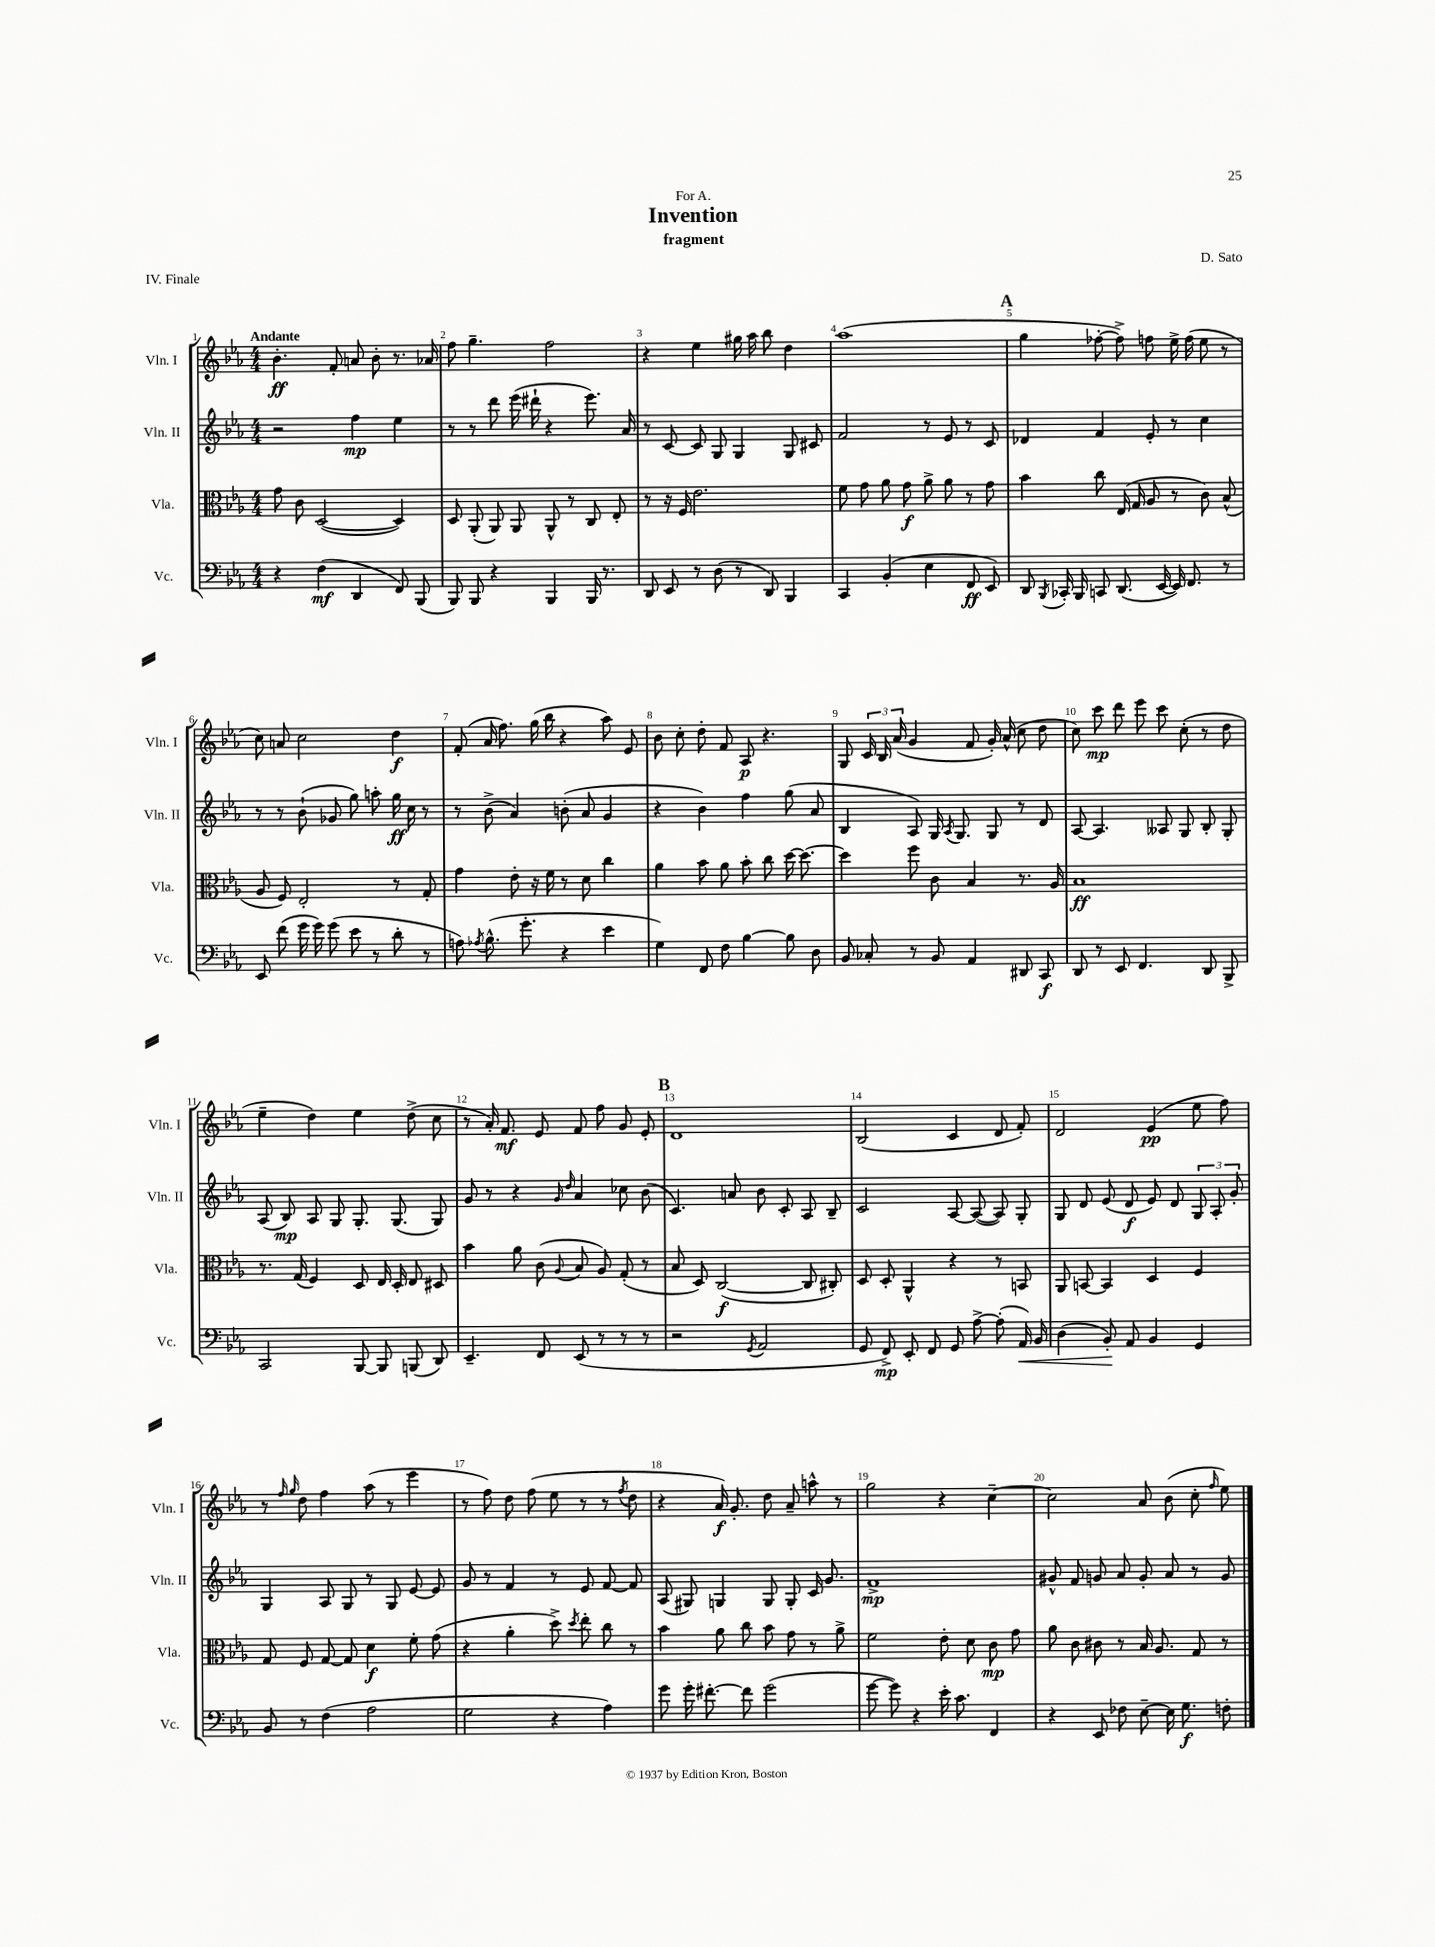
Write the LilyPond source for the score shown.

\header { title = "Invention" composer = "D. Sato" subtitle = "fragment" dedication = "For A." piece = "IV. Finale" }
<<
\new StaffGroup <<
\new Staff = "s0" \with { instrumentName = "Vln. I" shortInstrumentName = "Vln. I" } {
    \clef treble \key ees \major \numericTimeSignature \time 4/4 \tempo "Andante"
    \autoBeamOff bes'4.-.\ff f'8-. a'8 bes'8-. r8. aes'16 |
    f''8 g''4.-- f''2 |
    r4 ees''4 gis''16 aes''16 bes''8 d''4 |
    aes''1( |
    \mark \markup { \bold "A" } g''4 fes''8~-. fes''8->) f''8 ees''16-> f''16( ees''8 r8 |
    c''8) a'8 c''2 d''4\f |
    f'8-.( aes'16 f''8.) g''16( bes''16 r4 aes''8) ees'8 |
    bes'8 c''8-. d''8-. f'8 aes8\p r4. |
    g8 \tuplet 3/2 { c'16 bes16 aes'16( } g'4 f'8 g'16-.) aes'16-^( c''8 d''8 |
    c''8) c'''8\mp d'''8 ees'''8 c'''8 c''8-.( r8 d''8 |
    ees''4-- d''4) ees''4 d''8->( c''8 |
    r8 aes'16-.) f'8.\mf ees'8 f'8 f''8 g'8 ees'8-. |
    \mark \markup { \bold "B" } d'1 |
    bes2( c'4 d'8 f'8-.) |
    d'2 ees'4\pp( ees''8 f''8) |
    r8 \grace { f''16 g''16 } d''8 f''4 aes''8( r8 ees'''4 |
    r8 f''8) d''8 f''8( ees''8 r8 r8 \acciaccatura { f''8 } d''8 |
    r4 aes'16\f) g'8.-. d''8 aes'8-- a''8-^ r8 |
    g''2 r4 c''4~-- |
    c''2 aes'8 bes'8( c''8-. \grace { f''16 } ees''8) \bar "|." |
}
\new Staff = "s1" \with { instrumentName = "Vln. II" shortInstrumentName = "Vln. II" } {
    \clef treble \key ees \major \numericTimeSignature \time 4/4
    \autoBeamOff r2 f''4\mp ees''4 |
    r8 r8 d'''8 ees'''16( dis'''16-! r4 ees'''8.) aes'16 |
    r8 c'8~ c'8 g8 g4 g8 cis'8 |
    f'2 r8 ees'8 r8 c'8 |
    \mark \markup { \bold "A" } des'4 f'4 ees'8-. r8 c''4 |
    r8 r8 bes'8-!( ges'8 g''8) a''8-. g''16\ff c''16 r8 |
    r8 bes'8->( aes'4) b'8-.( aes'8 g'4 |
    r4 bes'4) f''4 g''8( aes'8 |
    bes4 aes8) g16 \acciaccatura { aes8 } g8. g8 r8 d'8 |
    aes8~ aes4. aeses8 g8 bes8-. g8-. |
    aes8( bes8\mp) aes8 g8 g8.-. g8.( g8) |
    g'8 r8 r4 \grace { g'16 d''16 } aes'4 ces''8 bes'8( |
    \mark \markup { \bold "B" } c'4.) a'8 bes'8 c'8-. aes8 bes8-- |
    c'2 aes8~ aes8~( aes8) g8-. |
    g8 d'8 ees'8( d'8\f ees'8) d'8 \tuplet 3/2 { g8 aes8-. g'8-. } |
    g4 aes8 g8 r8 g8 ees'8~ ees'8 |
    g'8 r8 f'4 r8 ees'8 f'8~ f'8 |
    aes8( gis8) g4 g8 g8-. c'16 g'8. |
    f'1->\mp |
    gis'8-^ f'8 g'8 aes'8 g'8-. aes'8 r8 g'8 \bar "|." |
}
\new Staff = "s2" \with { instrumentName = "Vla." shortInstrumentName = "Vla." } {
    \clef alto \key ees \major \numericTimeSignature \time 4/4
    \autoBeamOff g'8 c'8 d2~( d4) |
    d8 aes,8-.( aes,8) aes,8 aes,8-^ r8 c8 ees8-. |
    r8 r16 f16 ees'2. |
    f'8 g'8 aes'8 g'8\f aes'8-> aes'8 r8 g'8 |
    \mark \markup { \bold "A" } bes'4 c''8 ees16( g16 aes8 r8 c'8) bes8-^( |
    aes8 f8) ees2-. r8 g8-. |
    g'4 ees'8-. r16 f'16 r8 d'8 c''4 |
    aes'4 bes'8 aes'8 bes'8-. c''8 d''16~ d''8.~ |
    d''4 f''8 c'8 bes4 r8. aes16 |
    bes1\ff |
    r8. g16( f4) d8 ees16 d16-. ees8 dis8 |
    bes'4 aes'8 c'8( \appoggiatura { aes8 } bes8 aes8) g8-.( r8 |
    \mark \markup { \bold "B" } bes8 d8) c2~\f( c8 cis8-.) |
    d8 d8-. aes,4-^ r4 r8 b,8 |
    aes,8 b,8~ b,4 d4 f4 |
    g8 f8 g8~ g8 d'4\f f'8-. g'8( |
    r4 aes'4-. d''8->) \acciaccatura { d''8 } ees''8-. c''8 r8 |
    bes'4 aes'8 c''8 bes'8 g'8 r8 aes'8-> |
    f'2 ees'8-. d'8 c'8\mp g'8 |
    aes'8 c'8 cis'8 r8 bes16 aes8. g8 r8 \bar "|." |
}
\new Staff = "s3" \with { instrumentName = "Vc." shortInstrumentName = "Vc." } {
    \clef bass \key ees \major \numericTimeSignature \time 4/4
    \autoBeamOff r4 f4\mf( d,4 f,8) bes,,8( |
    bes,,8) bes,,8 r4 bes,,4 bes,,16 r8. |
    d,8 ees,8 r8 d8( r8 d,8) bes,,4 |
    c,4 bes,4-.( ees4 f,8\ff ees,8) |
    \mark \markup { \bold "A" } d,8 \acciaccatura { bes,,8 } ces,16-. bes,,16 c,8 d,8.( ees,16~ ees,16) f,8. r8 |
    ees,8 f'8( g'16 g'16) g'8( ees'8 r8 d'8-. r8 |
    a8) \acciaccatura { aes8 } bes8.-^( g'8.-. r4 ees'4 |
    g4) f,8 f8 bes4~ bes8 d8 |
    bes,8 ces8-. r8 bes,8 aes,4 dis,8 c,8\f |
    d,8 r8 ees,8 f,4. d,8 bes,,8-> |
    c,2 bes,,8~ bes,,8 b,,8( d,8) |
    ees,4.-- f,8 ees,8( r8 r8 r8 |
    \mark \markup { \bold "B" } r2 \acciaccatura { g,8 } aes,2 |
    g,8 f,8->\mp) ees,8-. f,8 g,8 aes8~-> aes8-.( aes,16\<) bes,16 |
    d4( bes,8-.\!) aes,8 bes,4 g,4 |
    bes,8 r8 f4( aes2 |
    g2 r4 aes4) |
    g'8 g'16-. fis'8.~-. fis'8 g'2( |
    g'8~ g'8) r4 ees'16-. c'8. f,4 |
    r4 ees,8 fes8 ees8~-- ees16 g8.\f f8-. \bar "|." |
}
>>
>>
\layout { \context { \Score \override BarNumber.break-visibility = ##(#f #t #t) barNumberVisibility = #all-bar-numbers-visible } }
